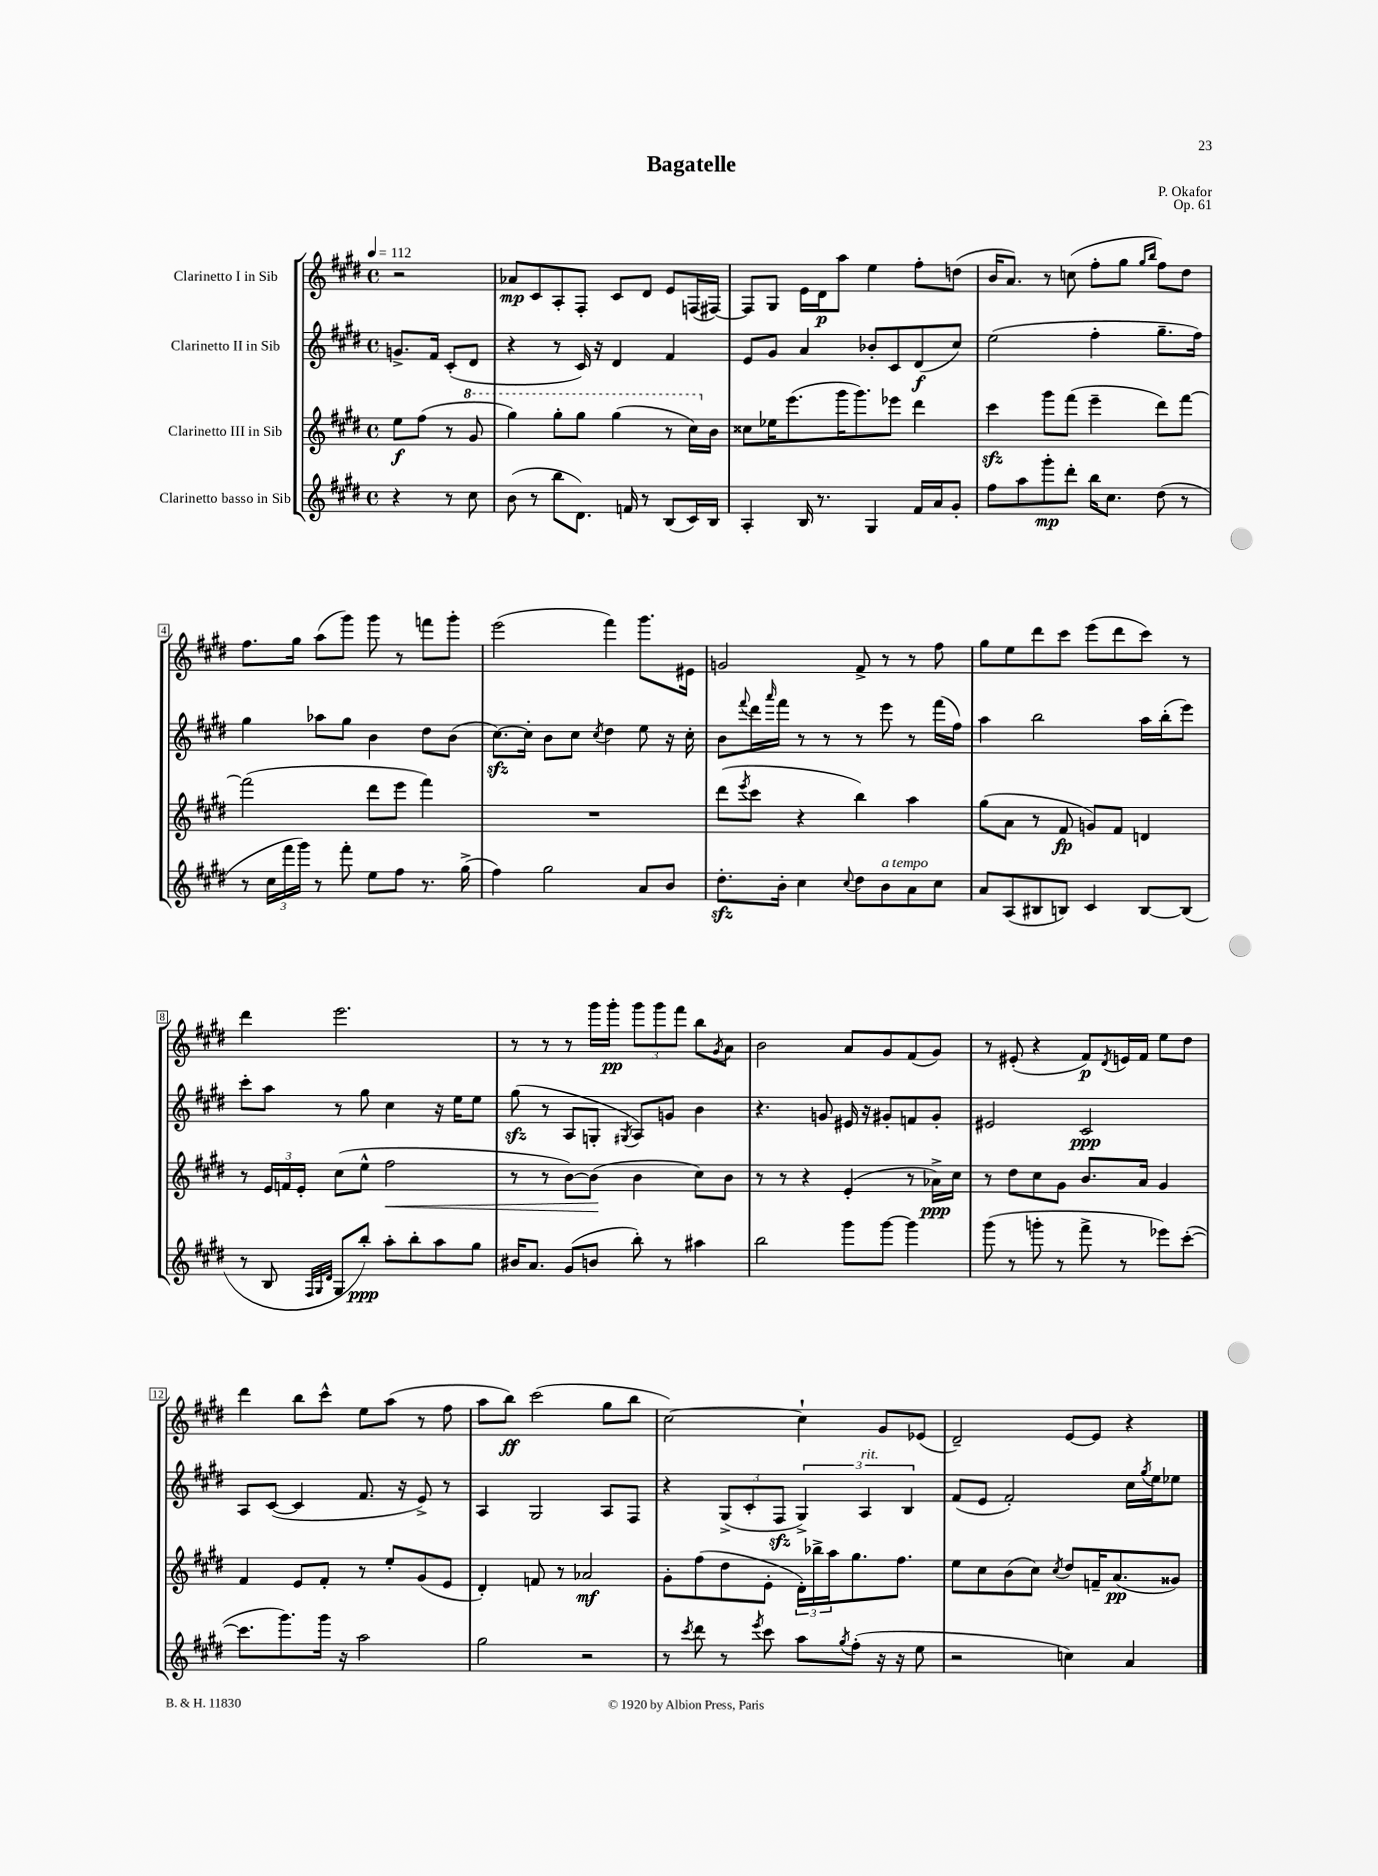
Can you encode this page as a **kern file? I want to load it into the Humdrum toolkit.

**kern	**kern	**kern	**kern
*staff4	*staff3	*staff2	*staff1
*clefG2	*clefG2	*clefG2	*clefG2
*k[f#c#g#d#]	*k[f#c#g#d#]	*k[f#c#g#d#]	*k[f#c#g#d#]
*M4/4	*M4/4	*M4/4	*M4/4
*met(c)	*met(c)	*met(c)	*met(c)
*MM112	*MM112	*MM112	*MM112
4r	8ee\L	8.g^/L	2r
.	(8ff#\J	.	.
.	.	16f#/Jk	.
8r	8r	(8c#'/L	.
8cc#\	8gg#/	8d#/J	.
=	=	=	=
(8b\	4ggg#\)	4r	8a-/L
8r	.	.	8c#/
8bb\L	8ggg#'\L	8r	8A'/
8.d#\J)	8ggg#\J	16c#/)	8F#'/J
.	.	16r	.
.	(4ggg#\	4d#/	8c#/L
16f/	.	.	.
8r	.	.	8d#/J
(8B/L	8r	4f#/	8e/L
16c#/L)	16ccc#\LL)	.	(16F/L
16B/JJ	16b\JJ	.	[16F#/JJ)
=	=	=	=
4A'/	8cc##\L	8e/L	8F#/]L
.	16ee-\K	8g#/J	8G#/J
.	(8.eee\	.	.
16B/	.	4a/	16e\LL
8.r	.	.	16d#\J
.	16ggg#\K	.	8aa\J
.	8.ggg#\)	.	.
4G#/	.	8b-'/L	4ee\
.	8eee-\J	8c#/	.
16f#/LL	4ddd#\	(8d#/	8ff#'\L
16a/J	.	.	.
8g#'/J	.	8cc#/J)	(8dd\J
=	=	=	=
8ff#\L	4ccc#\	(2ee\	16b/LK
.	.	.	8.a/J)
8aa\	.	.	.
8ggg#'\	8ggg#\L	.	8r
8ddd#'\J	(8fff#\J	.	(8cc\
16bb\LK	4eee~\	4ff#'\	8ff#'\L
8.cc#\J	.	.	.
.	.	.	8gg#\J
.	.	.	16qqgg#/LL
.	.	.	16qqbb/JJ
(8dd#\	8ddd#\L)	8.gg#~\L	8ff#\L)
8r	[8fff#\J	.	8dd#\J
.	.	16ff#\Jk)	.
=	=	=	=
8r	(2fff#\]	4gg#\	8.ff#\L
24cc#\LL	.	.	.
24fff#\	.	.	.
.	.	.	16gg#\Jk
24ggg#\JJ)	.	.	.
8r	.	8aa-\L	(8aa\L
8fff#'\	.	8gg#\J	8ggg#\J)
8ee\L	8ddd#\L	4b\	8ggg#\
8ff#\J	8eee\J	.	8r
8.r	4fff#\)	8dd#\L	8fff\L
.	.	(8b\J	8ggg#'\J
(16gg#^\	.	.	.
=	=	=	=
4ff#\)	1r	[8.cc#\L)	(2eee\
.	.	16cc#'\]Jk	.
2gg#\	.	8b\L	.
.	.	8cc#\J	.
.	.	8qcc#/	.
.	.	4dd#\	4fff#\)
8a/L	.	8ee\	8.ggg#\L
8b/J	.	16r	.
.	.	16cc#'\	16e#\Jk
=	=	=	=
8.dd#'\L	(8ddd#\L	8b\L	2g/
.	8qeee/	8qqfff#/	.
.	8ccc#\J	16ddd#\L	.
.	.	16qqaaa/	.
16b'\Jk	.	16fff#\JJ	.
4cc#\	4r	8r	.
.	.	8r	.
8qqcc#/	.	.	.
8dd#\L	4bb\)	8r	8f#^/
8b\	.	8eee\	8r
8a\	4aa\	8r	8r
8cc#\J	.	(16fff#\LL	8ff#\
.	.	16ff#\JJ)	.
=	=	=	=
8a/L	(8gg#\L	4aa\	8gg#\L
(8A/	8a\J	.	8ee\
8B#/	8r	2bb\	8ddd#\
8B/J)	8f#/	.	8ccc#\J
4c#/	8g/L)	.	(8eee\L
.	8f#/J	.	8ddd#\
[8B/L	4d/	16aa\LL	8ccc#\J)
.	.	(16bb'\J	.
(8B/]J	.	8eee\J)	8r
=	=	=	=
8r	8r	8ccc#'\L	4ddd#\
8B/	24e/LL	8aa\J	.
.	24f/	.	.
.	24e'/JJ	.	.
32qqF#/LLL	.	.	.
32qqG#/	.	.	.
32qqd#/JJJ	.	.	.
8G#/L	(8cc#\L	8r	2.eee\
8bb'/J)	8ee^^\J	8gg#\	.
8aa'\L	2ff#\	4cc#\	.
8bb'\	.	.	.
8aa\	.	16r	.
.	.	16ee\LK	.
8gg#\J	.	8ee\J	.
=	=	=	=
16b#/LK	8r	(8gg#\	8r
8.a/J	.	.	.
.	8r	8r	8r
(8g#/L	[8b\L)	8A/L	8r
8b/J	(8b\]J	8G'/J	16ggg#\LL
.	.	.	16ggg#'\JJ
.	.	8qG#/	.
8bb'\)	4b\	8A/L)	12ggg#\L
.	.	.	12ggg#\
8r	.	8g/J	.
.	.	.	12fff#\J
4aa#\	8cc#\L)	4b\	8bb\L
.	.	.	8qg#/
.	8b\J	.	8a\J
=	=	=	=
2bb\	8r	4.r	2b\
.	8r	.	.
.	4r	.	.
.	.	8g/	.
8ggg#\L	(4e'/	16e#/	8a/L
.	.	16r	.
[8ggg#\J	.	8g#'/L	8g#/
4ggg#\]	8r	8f/	(8f#/
.	16a-^\LL)	8g#'/J	8g#/J)
.	16cc#\JJ	.	.
=	=	=	=
(8ggg#\	8r	2e#/	8r
8r	8dd#\L	.	(8e#'/
8ggg'\	8cc#\	.	4r
8r	8g#\J	.	.
8fff#^\	8.b/L	2c#/	8f#/L)
.	.	.	8qd#/
8r	.	.	16e/L
.	16a/Jk	.	16f#/JJ
8eee-\L)	4g#/	.	8ee\L
([8ccc#'\J	.	.	8dd#\J
=	=	=	=
8.ccc#\]L	4f#/	8A/L	4ddd#\
.	.	([8c#/J	.
8.ggg#\)	.	.	.
.	8e/L	4c#/]	8bb\L
16ggg#\Jk	8f#'/J	.	8ccc#^^\J
16r	.	.	.
2aa\	8r	8.f#/	8ee\L
.	8ee'/L	.	(8aa\J
.	.	16r	.
.	(8g#/	8e^/)	8r
.	8e/J	8r	8ff#\
=	=	=	=
2gg#\	4d#'/)	4A/	8aa\L
.	.	.	8bb\J)
.	8f/	2G#/	(2ccc#\
.	8r	.	.
2r	2a-/	.	.
.	.	8A/L	8gg#\L
.	.	8F#/J	8bb\J
=	=	=	=
8r	8g#'\L	4r	[2cc#\)
8qccc#/	.	.	.
8ddd#\	(8ff#\	.	.
8r	8dd#\	(12G#^/L	.
.	.	12c#'/	.
8qeee/	.	.	.
8ccc#\	8e'\J	.	.
.	.	12F#/J	.
8aa\L	24d#'\LL)	6G#^/)	4cc#`\]
.	24bb-^\	.	.
.	24aa\J	.	.
8qgg#/	.	.	.
(8ff#'\J	8.gg#\	.	.
.	.	6A/	.
16r	.	.	8g#/L
16r	8.ff#\J	.	.
.	.	6B/	.
8ee\	.	.	(8e-/J
=	=	=	=
2r	8ee\L	(8f#/L	2d#~/)
.	8cc#\	8e/J	.
.	(8b\	2f#'/)	.
.	8cc#\J)	.	.
.	8qcc#/	.	.
4cc\)	8dd#/L	.	[8e/L
.	16f~/K	.	8e/]J
.	(8.a/	.	.
4a/	.	16cc#\LL	4r
.	.	8qgg#/	.
.	.	16ee\J	.
.	8g##/J)	8ee-\J	.
==	==	==	==
*-	*-	*-	*-
